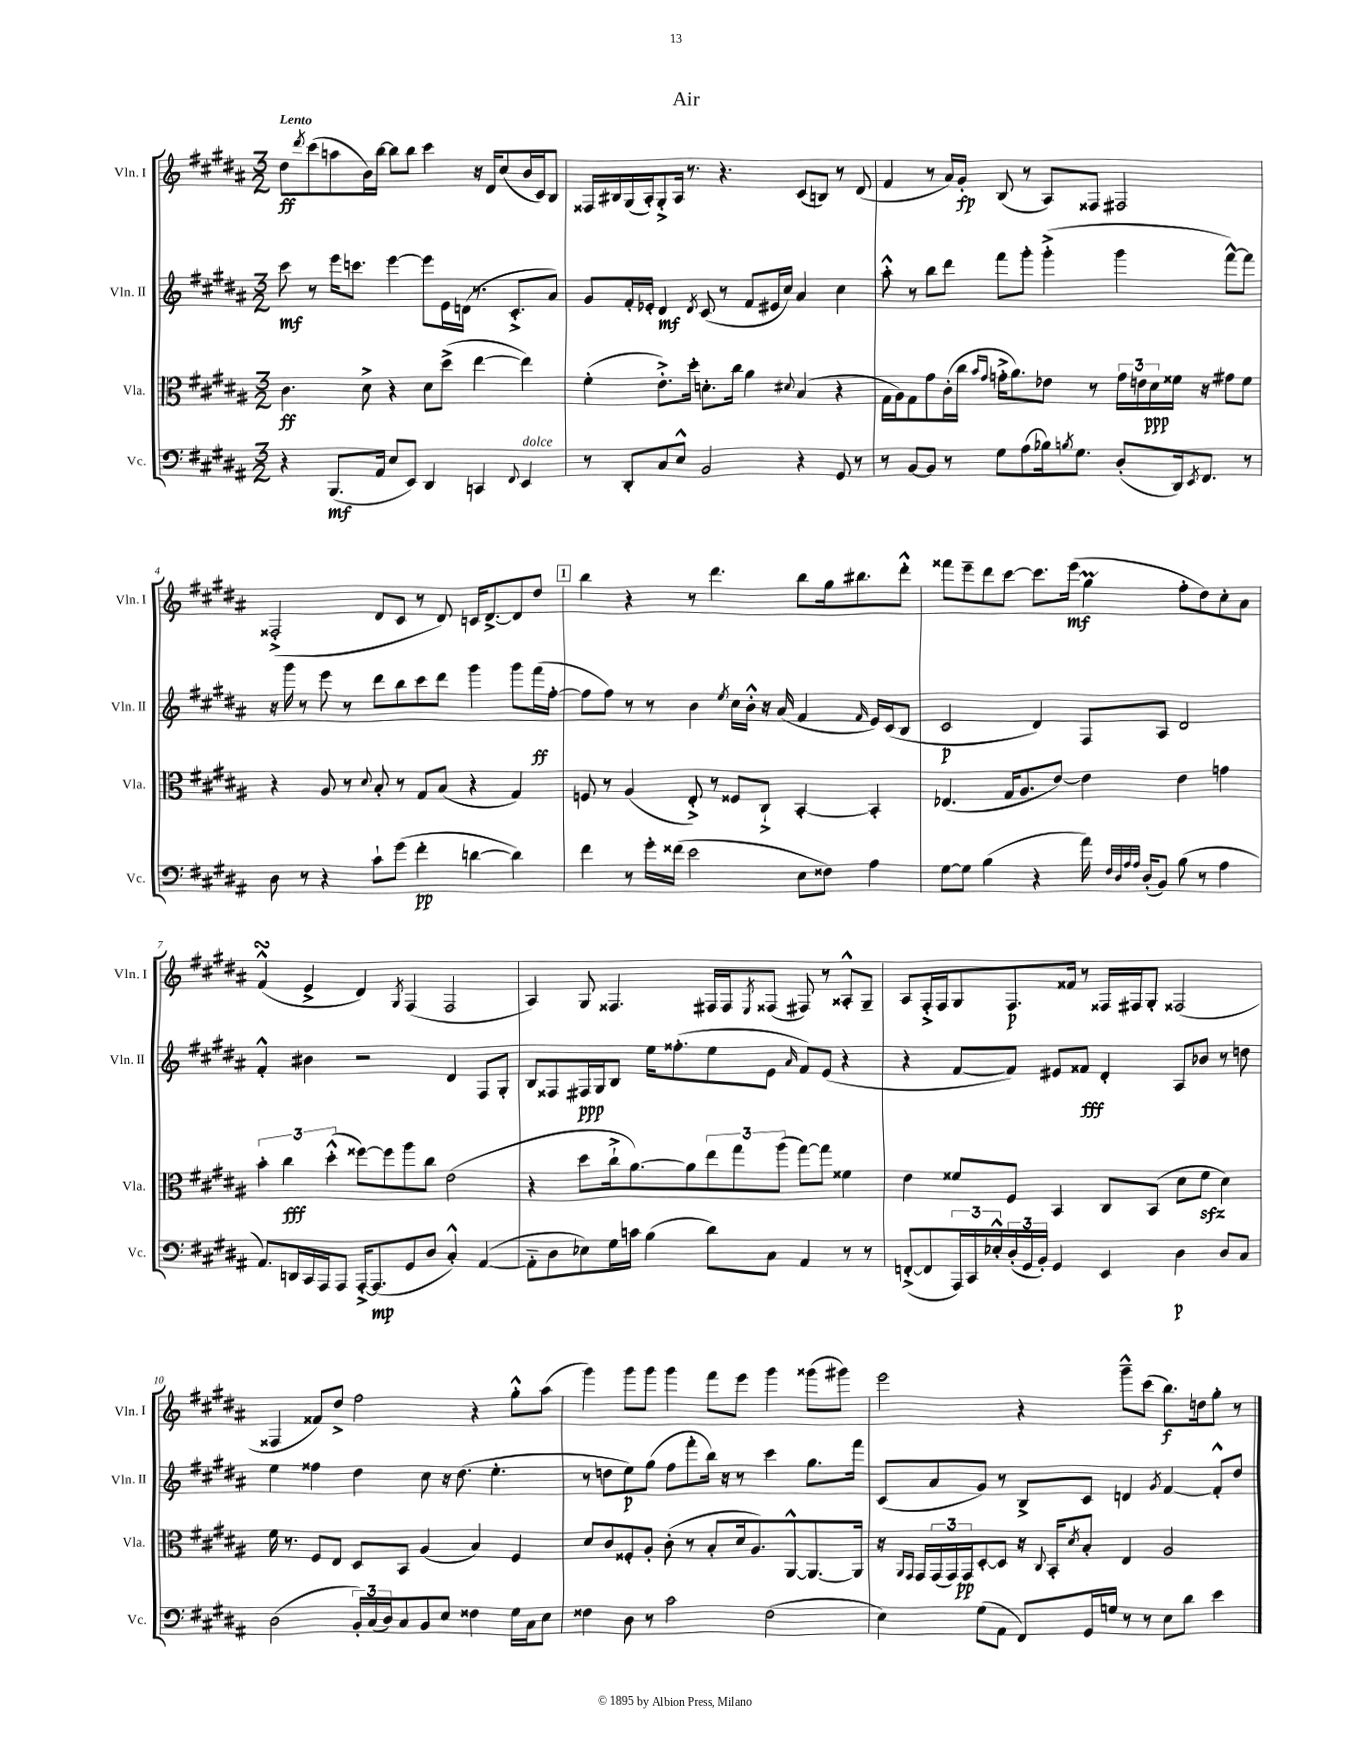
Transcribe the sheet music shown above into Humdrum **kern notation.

**kern	**kern	**kern	**kern
*staff4	*staff3	*staff2	*staff1
*clefF4	*clefC3	*clefG2	*clefG2
*k[f#c#g#d#a#]	*k[f#c#g#d#a#]	*k[f#c#g#d#a#]	*k[f#c#g#d#a#]
*M3/2	*M3/2	*M3/2	*M3/2
4r	4.c#\	8ccc#\	8dd#\L
.	.	.	8qddd#/
.	.	8r	(8ccc#\
(8.BBB/L	.	16eee\LK	8aa\
.	.	8.ccc\J	.
.	8d#^\	.	16b\L)
16AA#/Jk	.	.	[16bb\JJ
8E/L	4r	[4eee\	8bb\]L
8EE/J)	.	.	8bb\J
4DD#/	8d#\L	8eee\]L	4ccc#\
.	(8dd#^\J	16e\L	.
.	.	(16d\JJ	.
4CC/	[4ee\	8.r	16r
.	.	.	16d#/LK
.	.	.	(8cc#/
.	.	8.c#'^/L	.
8qqFF#/	.	.	.
4EE/	4ee\])	.	16b/L
.	.	.	16c#/J)
.	.	8a#/J)	8B/J
=	=	=	=
8r	(4f#'\	8g#/L	16F##/LL
.	.	.	16B#/
8DD#'/L	.	16f#'/L	(16G#/
.	.	16e-'/JJ	16A#'/J)
8C#/	8.e'^\L)	4d#/	8G#'^/
8E^^/J	.	.	16A#/Jk
.	16dd#'\Jk	.	8.r
.	.	8qd#/	.
2BB/	8.d'\L	(8c#/	.
.	.	8r	4.r
.	16cc#\Jk	.	.
.	4a#\	8f#/L	.
.	.	16e#/L	.
.	.	16cc#/JJ)	.
.	8qqd#/	.	.
4r	(4B/	4a#/	(8c#/L
.	.	.	8B/J)
8GG#/	4r	4cc#\	8r
8r	.	.	(8d#/
=	=	=	=
8r	16G#\LL	8aa#'^^\	4f#/
.	16A#\J)	.	.
[8BB/L	8G#\	8r	.
8BB/]J	8g#\	8bb\L	8r
8r	(16c#'\L	8ddd#\J	16a#/LL)
.	16cc#\JJ	.	16g#'/JJ
.	16qqb/LL	.	.
.	16qqg#/JJ	.	.
8G#\L	16g'^\LK	8fff#\L	(8B/
.	8.a#\)	.	.
(8A#\	.	8ggg#'\J	8r
16B-\k)	8e-\J	(4ggg#'^\	8A#/L)
8qB/	.	.	.
8.G#\J	.	.	.
.	8r	.	8F##/J
(8D#'/L	24g\LL	4ggg#\	2F#/
.	24e\	.	.
.	24d#\	.	.
16DD#/k)	16f##\JJ	.	.
8qEE/	.	.	.
8.FF#/J	16r	.	.
.	8g#\L	[8fff#^^\L)	.
8r	8f##\J	8fff#\]J	.
=	=	=	=
8D#\	4r	16r	(2F##'^/
.	.	16ggg#\	.
8r	.	8r	.
4r	8A#/	8eee\	.
.	8r	8r	.
.	8qqd#/	.	.
8c#`\L	8B'/	8ddd#\L	8d#/L
(8g#\J	8r	8bb\	8c#/J
4f#'\	8G#/L	8ccc#\	8r
.	(8B/J	8ddd#\J	8d#/)
[4d\	4r	4ggg#\	16c/LK
.	.	.	[8.d#^/
4d\])	4G#/)	8ggg#\L	8d#/]
.	.	(16fff#\L	8dd#/J
.	.	[16ff#'\JJ	.
=	=	=	=
4f#\	8F/	8ff#\]L	4bb\
.	8r	8ff#\J)	.
8r	(4A#/	8r	4r
16g#'\LL	.	8r	.
(16f##\JJ	.	.	.
2e\	8E'^/)	4b\	8r
.	8r	.	4.ddd#\
.	.	8qee/	.
.	8F##/L	16cc#\LL	.
.	.	16b'^^\JJ	.
.	8C#`^/J	16r	.
.	.	(16a#/	.
8E\L	[4BB'/	4f#/	8bb\L
8F##\J)	.	.	16gg#\k
.	.	.	8.bb#\
.	.	16qqf#/	.
4A#\	4BB'/]	16e/LL)	.
.	.	(16c#/J	.
.	.	8B/J	8ddd#'^^\J
=	=	=	=
[8G#\L	(4.E-/	2c#/	8fff##\L
8G#\]J	.	.	8eee~\
(4B\	.	.	8ddd#\
.	16G#/LK	.	[8ccc#\J
.	8.A#/	.	.
4r	.	4d#/)	8.ccc#\]L
.	[8e/J)	.	.
.	.	.	(16eee\Jk
16a#\)	4e\]	8F#/L	4gg#\
32qqF#/LLL	.	.	.
32qqD#/	.	.	.
32qqA#/	.	.	.
32qqA#/JJJ	.	.	.
(16D#'/LK	.	.	.
8BB/J)	.	8A#/J	.
(8B\	4e\	2d#/	8ff#'\L
8r	.	.	8dd#\)
4A#\	4g\	.	8cc#'\
.	.	.	8a#\J
=	=	=	=
8.AA#/L)	6b'\	4f#'^^/	(4f#^^/
.	6cc#\	.	.
16DD/L	.	.	.
16CC#/	.	4b#\	4e^/
16AAA#/J	.	.	.
.	(6dd#'^^\	.	.
8AAA#/J	.	.	.
[16AAA#'^/LK	[8ff##\L)	2r	4d#/)
(8.AAA#/]	.	.	.
.	8ff##\]	.	.
.	.	.	8qG#/
8GG#/	8aa#\	.	(4F#/
8D#/J	8cc#\J	.	.
4C#'^^/)	(2e\	4d#/	2F#/
([4AA#/	.	8F#/L	.
.	.	8G#'/J	.
=	=	=	=
8AA#'~\]L	4r	8B/L	4A#/)
8D#\	.	8F##/	.
8E-\)	8dd#\L	16F#/L	8G#/
.	.	16G#/J	.
16G#\L	16cc#`^\k	8B/J	4.F##/
16c\JJ	[8.a#\)	.	.
(4B\	.	16ee\LK	.
.	.	(8.ff##'\	.
.	8a#\]	.	.
8d#\L)	12ee\	8ee\	16F#/LL
.	.	.	16F#/J
.	12gg#\	.	.
.	.	.	8qE/
8C#\J	.	8e\J	(8F##/J
.	(12aa#\J	.	.
.	.	16qqa#/	.
4AA#/	[8gg#\L)	8f#/L)	8F#/)
.	8gg#\]J	(8e/J	8r
8r	4f##\	4r	8A##'^^/L
8r	.	.	8G#~/J
=	=	=	=
([8FF'^/L	4e\	4r	8A#/L
8FF/]	.	.	16F#'^/L
.	.	.	16F#/J
24AAA#/L)	8f##/L	[8f#/L	8G#/
24CC#/	.	.	.
24E-'^^/	.	.	.
(24D#'/	8F#/J	8f#/]J)	8.F#/
24GG#/	.	.	.
24BB'/JJ)	.	.	.
4GG#/	4BB/	8e#/L	.
.	.	.	16f##/Jk
.	.	8f##/J	8r
4EE/	8C#/L	4d#'/	16F##/LL
.	.	.	16F#/J
.	(8BB/J	.	8G#'/J
4D#\	8d#\L	8A#/L	(2F##/
.	8f##\J	8b-/J	.
8D#/L	4d#\)	8r	.
8C#/J	.	8dd\	.
=	=	=	=
(2D#\	16f#\	4ee\	4F##/
.	8.r	.	.
.	8F#/L	4ff##\	8f##/L)
.	8E/J	.	8dd#^/J
24BB'/LL)	8D#/L	4dd#\	2ff#\
(24C#/	.	.	.
24D#/J)	.	.	.
8C#/	8BB/J	.	.
8BB/	(4A#/	8cc#\	.
8E/J	.	16r	.
.	.	(8.dd#\	.
4F##\	4B/)	.	4r
.	.	4.ee'\	.
16G#\LL	4F#/	.	8gg#'^^\L
16C#\J	.	.	.
8E\J	.	.	(8aa#\J
=	=	=	=
4F##\	8d#/L	8r	4ggg#\)
.	8c#/	8dd\L	.
8D#\	8F##'/	8ee\)	8ggg#\L
8r	8A#'/J	(8gg#\J	8ggg#\J
2c#\	(8c#'\	8ff#\L	4ggg#\
.	8r	8fff#'\	.
.	8B'/L	16bb\Jk)	8fff#\L
.	.	16r	.
.	16d#/k	8r	8eee\J
.	8.A#/)	.	.
(2F##\	.	4ccc#\	4ggg#\
.	[8AA#^^/	.	.
.	8.AA#/_	8.gg#\L	(8ggg##\L
.	.	.	8ggg#\J)
.	16AA#/]Jk	16fff#\Jk	.
=	=	=	=
4E\)	16r	(8c#/L	2eee\
.	16qqAA#/LL	.	.
.	16qqGG#/JJ	.	.
.	16GG#/LL	.	.
.	(24GG#/	8a#/	.
.	24GG#/)	.	.
.	24GG#/J	.	.
(8G#\L	[8D#'/	8g#/J)	.
8AA#\J	8D#/]J	8r	.
8FF#/L)	16r	8B^/L	4r
.	8qqC#/	.	.
.	16BB'/LK	.	.
.	8qd#/	.	.
16GG#/L	8B'/J	8c#/J	.
16G/JJ	.	.	.
8r	4E/	4d/	8ggg#~^^\L
8r	.	.	(8ccc#\J
.	.	8qg#/	.
8E\L	2A#/	[4f#/	8.bb\L)
8d#\J	.	.	.
.	.	.	16dd\k
4e\	.	8f#'^^/]L	8gg#'\J
.	.	8dd#/J	8r
==	==	==	==
*-	*-	*-	*-
